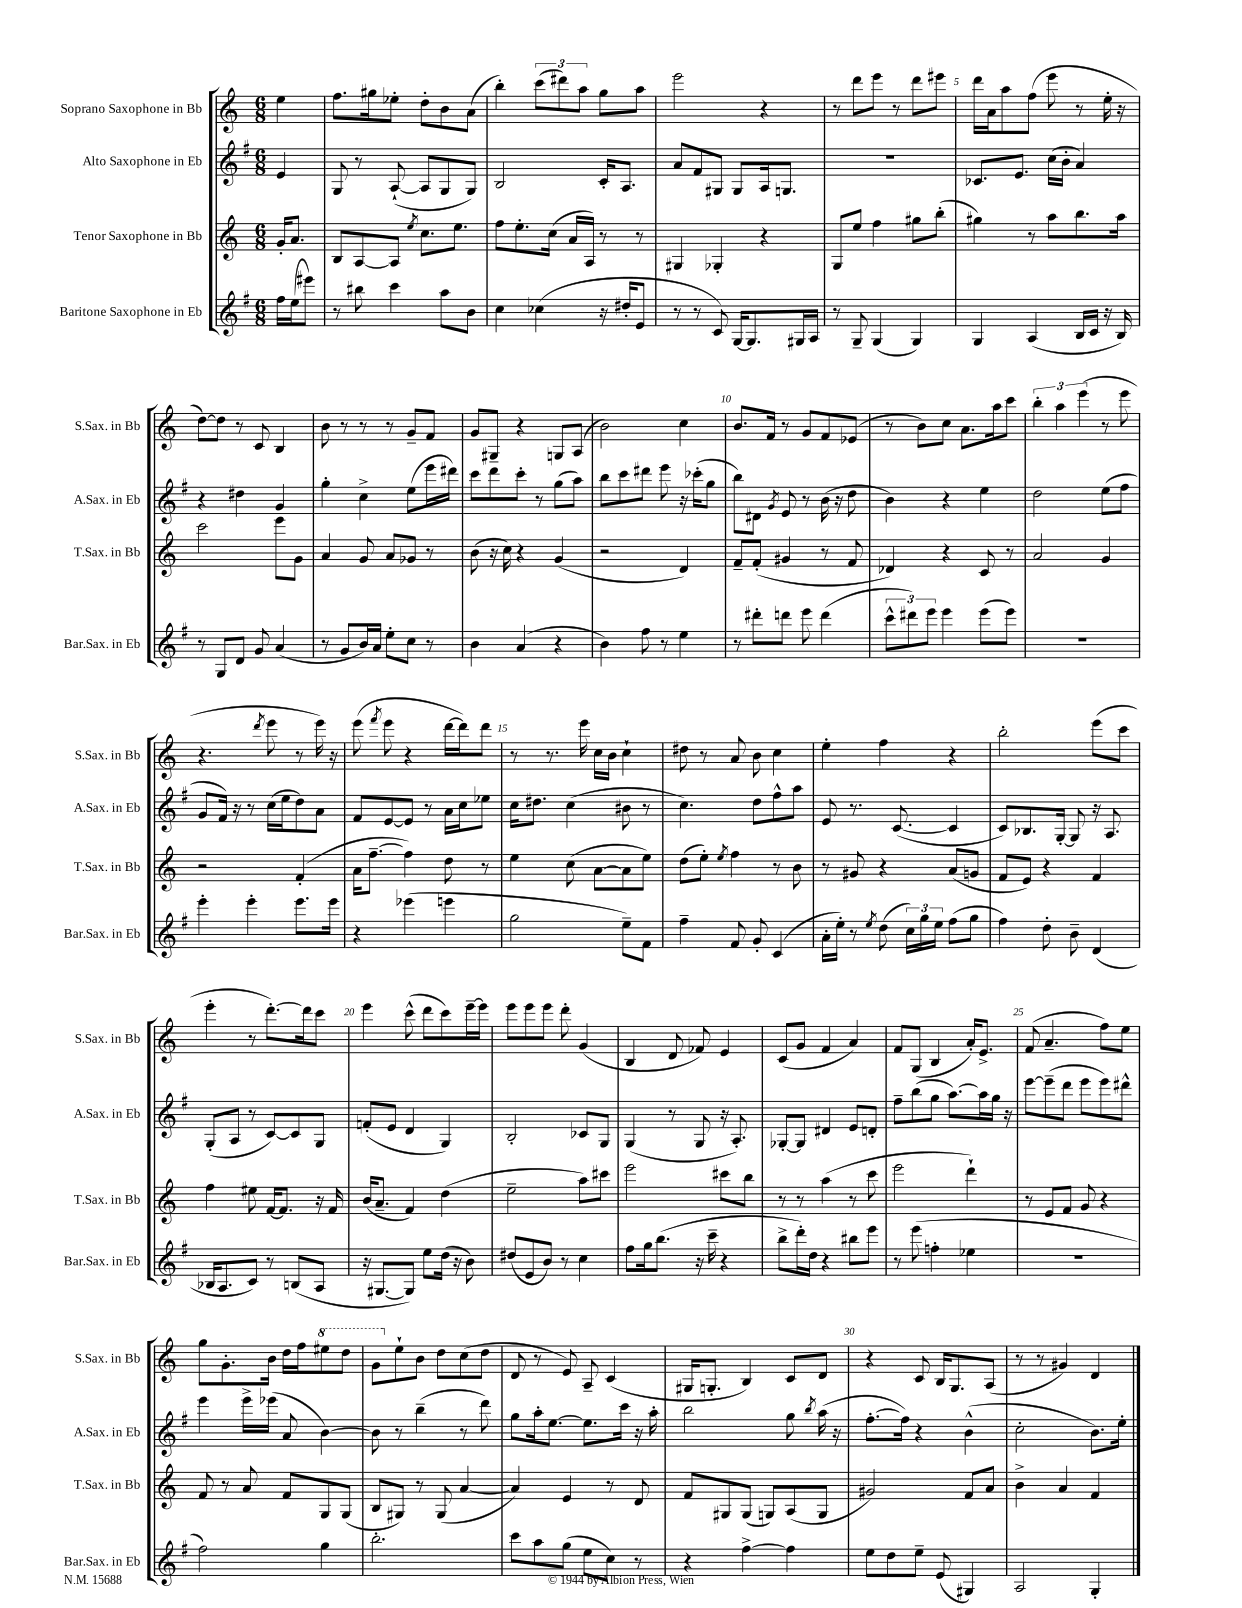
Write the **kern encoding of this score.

**kern	**kern	**kern	**kern
*staff4	*staff3	*staff2	*staff1
*clefG2	*clefG2	*clefG2	*clefG2
*k[f#]	*k[]	*k[f#]	*k[]
*M6/8	*M6/8	*M6/8	*M6/8
16ff#\LL	16g'/LK	4e/	4ee\
(16ee\J	8.a/J	.	.
8eee#\J)	.	.	.
=	=	=	=
8r	8B/L	8G/	8.ff\L
8bb#\	[8A/	8r	.
.	.	.	16gg#\k
4ccc\	8A/]J	([8A`/	8ee-'\J
.	8qee/	.	.
.	8.cc\L	8A/]L	8dd'\L
8aa\L	.	8G/	8b\
.	8.ee\J	.	.
8b\J	.	8G/J)	(8a\J
=	=	=	=
4cc\	8ff\L	2B/	4bb'\)
.	8.ee'\	.	.
(4cc-\	.	.	(12ccc\L
.	(16cc\Jk	.	.
.	.	.	12ddd#\)
.	16a/LL	.	.
.	.	.	12aa\J
.	16A/JJ)	.	.
16r	8r	16c'/LK	8gg\L
16dd#'/LK	.	8.A/J	.
8e/J	8r	.	8aa\J
=	=	=	=
8r	4G#/	8a/L	2eee\
8r	.	8f#/	.
8c/)	4G-'/	8G#/J	.
[16G/LK	.	8G#/L	.
8.G/]	.	.	.
.	4r	16A/k	4r
.	.	8.G/J	.
16G#/L	.	.	.
16A/JJ	.	.	.
=	=	=	=
8r	8G/L	2.r	8r
8G~/	8ee/J	.	8ddd\L
(4G/	4ff\	.	8eee\J
.	.	.	8r
4G/)	8gg#\L	.	8ddd\L
.	(8bb'\J	.	8eee#\J
=	=	=	=
4G/	4gg#\)	8.c-/L	16ddd\LL
.	.	.	16a\J
.	.	.	8aa\
.	.	8.e/J	.
(4A/	8r	.	(8ff\J
.	8aa\L	(16cc\LL	8eee\
.	.	16b'\JJ	.
16B/LL	8.bb\	4a/)	8r
16c/JJ	.	.	.
16r	.	.	16ee'\
16B/)	16aa\Jk	.	16r
=	=	=	=
8r	2ccc\	4r	[8dd\L)
8G/L	.	.	8dd\]J
8d/J	.	4dd#\	8r
8g/	.	.	8c/
(4a/	8eee\L	4g/	4B/
.	8g\J	.	.
=	=	=	=
8r	4a/	4gg'\	8b\
8g/L	.	.	8r
16b/L)	8g/	4cc^\	8r
16a/JJ	.	.	.
8ee'\L	8a/L	.	8r
8cc\J	8g-/J	(8ee\L	8g~/L
8r	8r	16eee\L	8f/J
.	.	16ddd#\JJ)	.
=	=	=	=
4b\	(8b\	8ccc\L	8g/L
.	16r	8ddd\	8G#~/J
.	16cc\)	.	.
(4a/	4r	8ccc'\J	4r
.	.	8r	.
4r	(4g/	(8gg\L	8G/L
.	.	8aa\J)	(8A/J
=	=	=	=
4b\)	2r	8bb\L	2b\)
.	.	8ccc\	.
8ff#\	.	8ddd#\J	.
8r	.	8eee\	.
4ee\	4d/)	16r	4cc\
.	.	(16ccc-'\LK	.
.	.	8gg\J	.
=	=	=	=
8r	8f~/L	8bb\L)	8.b/L
8ddd#'\L	(8f'/J	8d#\J	.
.	.	.	16f/Jk
.	.	8qg/	.
8ddd\J	4g#/	8e/	8r
8eee\	.	8r	8g/L
(4ddd\	8r	(16b\	8f/
.	.	16r	.
.	8f/	8dd\	(8e-/J
=	=	=	=
12ccc^^\L	4d-/)	4b\)	8r
12ddd#\)	.	.	.
.	.	.	8b\L)
12eee\J	.	.	.
4eee\	4r	4r	8cc\J
.	.	.	8.a\L
(8eee\L	8c/	4ee\	.
.	.	.	16aa\k
8eee\J)	8r	.	8ccc\J
=	=	=	=
2.r	2a/	2dd\	6bb'\
.	.	.	6aa\
.	.	.	(6eee\
.	4g/	(8ee\L	8r
.	.	8ff#\J	8eee\
=	=	=	=
4eee'\	2r	8g/L	4.r
.	.	16f#/Jk)	.
.	.	16r	.
4eee'\	.	8r	.
.	.	.	8qddd/
.	.	(16cc\LL	8eee\
.	.	16ee\J	.
8.eee\L	(4f'/	8dd\)	8r
.	.	8a\J	16eee\)
16eee\Jk	.	.	16r
=	=	=	=
4r	16a\LK	8f#/L	(8eee\
.	[8.ff~\J	.	.
.	.	.	8qfff/
.	.	[8e/	8eee\
(4eee-\	4ff\])	8e/]J	4r
.	.	8r	.
4eee\	8dd\	16a\LL	[16ddd\LL
.	.	16cc\J	16ddd\]J)
.	8r	8ee-\J	8ddd\J
=	=	=	=
2gg\	4ee\	16cc\LK	8r
.	.	8.dd#\J	.
.	.	.	8.r
.	(8cc\	(4cc\	.
.	.	.	16eee\
.	[8a\L	.	16cc\LL
.	.	.	16b\JJ
8ee~\L)	8a\]	8b#\	4cc`\
8f#\J	8ee\J)	8r	.
=	=	=	=
4ff#~\	(8dd\L	4.cc\)	8dd#\
.	8ee'\J)	.	8r
.	8qee/	.	.
8f#/	4ff\	.	8a/
8g'/	.	8dd\L	8b\
(4c/	8r	8ff#^^\	4cc\
.	8b\	8aa\J	.
=	=	=	=
16a'\LL	8r	8e/	4ee'\
16ee'\JJ)	.	.	.
8r	8g#/	8.r	.
8qee/	.	.	.
(8dd\	4r	.	4ff\
.	.	([8.c/	.
24cc\LL)	.	.	.
24gg\	.	.	.
24ee\JJ	.	.	.
(8ff#\L	(8a/L	4c/]	4r
8gg\J	8g/J	.	.
=	=	=	=
4ff#\)	8f/L	8c/L)	2bb'\
.	8e/J)	8.B-/	.
8dd'\	4r	.	.
.	.	[16G'/Jk	.
8b~\	.	8G/]	.
(4d/	4f/	16r	(8eee\L
.	.	8.A/	.
.	.	.	8ccc\J
=	=	=	=
16B-/LK	4ff\	(8G'/L	4eee'\
8.A/	.	.	.
.	.	8A/J	.
8c/J)	8ee#\	8r	8r
8r	[16f/LK	[8c/L)	[8.ddd'\L)
.	8.f/]J	.	.
(8B/L	.	8c/]	.
.	.	.	16ddd\]k
8A/J	16r	8G/J	8ccc\J
.	16f/	.	.
=	=	=	=
16r	(16b/LK	(8f'/L	4eee\
[8.G#/L	8.a~/J	.	.
.	.	8e/J	.
8G#/]J)	4f/)	4d/	(8ccc^^\
8ee\L	.	.	8ddd\L
(16dd\Jk	(4dd\	4G/)	8ccc\)
16r	.	.	.
8b\)	.	.	[16eee~\L
.	.	.	16eee\]JJ
=	=	=	=
(8dd#/L	2ee~\	2B'/	8eee\L
8e/	.	.	8eee\
8b/J)	.	.	8eee\J
8r	.	.	8ddd'\
4cc\	8aa\L)	8c-/L	(4g/
.	8ccc#\J	8G/J	.
=	=	=	=
8ff#\L	2eee\	(4G/	4B/
16gg\k	.	.	.
(8.bb\J	.	.	.
.	.	8r	8d/
16r	.	8G/	8f-/)
16ccc~\	.	.	.
4r	8ccc#\L	16r	4e/
.	.	8.A'/)	.
.	8bb\J	.	.
=	=	=	=
8bb^\L	8r	[8G-'/L	(8c/L
16ddd'\L)	8r	8G-/]J	8g/J
16dd\JJ	.	.	.
4r	(4aa\	4d#/	4f/
8bb#\L	8r	8e/L	4a/)
8eee\J	8ccc\	8d'/J	.
=	=	=	=
8r	2eee\	8ff#~\L	8f/L
(8eee\	.	(8bb\	(8G/J
4ff'\	.	8gg\J	4B/
.	.	[8.aa\L)	.
4ee-\	4ddd`\)	.	16a'/LK)
.	.	16aa\]L	8.e^/J
.	.	16gg\JJ	.
.	.	16r	.
=	=	=	=
2.r	8r	[8eee\L	(8f/
.	8e/L	(8eee~\]	4.a~/
.	8f/J	8ddd\J	.
.	8g/	8eee\L	.
.	4r	8eee\)	8ff\L)
.	.	8ddd#^^\J	8ee\J
=	=	=	=
2ff#\)	8f/	4eee\	8gg\L
.	8r	.	8.g'\
.	8a/	16eee^\LL	.
.	.	(16eee-\JJ	16b\Jk
.	8f/L	8a/	16dd\LL
.	.	.	16ff\J
4gg\	8G/	[4b\)	8eee#\
.	(8G/J	.	8ddd\J
=	=	=	=
2.bb'\	8B/L	8b\]	8gg\L
.	8G#/J)	8r	8ee`\
.	8r	(4bb~\	8b\J
.	(8G#/	.	8dd\L
.	[4a/	8r	(8cc\
.	.	8ddd\)	8dd\J
=	=	=	=
8ccc\L	4a/])	8gg\L	8d/
8aa\	.	16aa'\k	8r
.	.	[8.ee\J	.
(8gg\J	4e/	.	8e/)
8ee\L	.	8.ee\]L	8A~/
8cc\J)	8r	.	(4c/
.	.	16ccc\Jk	.
8r	8d/	16r	.
.	.	16aa'\	.
=	=	=	=
4r	8f/L	2bb\	16G#/LK
.	.	.	8.G'/J
.	8G#/	.	.
[4ff#^\	(8G#/J	.	4B/)
.	8G/L)	.	.
4ff#\]	(8A/	8gg\	8c/L
.	.	8qbb/	.
.	8G/J	(16aa\	8d/J
.	.	16r	.
=	=	=	=
8ee\L	2g#/)	[8.ff#'\L	4r
8dd\	.	.	.
.	.	16ff#\]Jk)	.
8ee~\J	.	4r	8c/
(8e/	.	.	16B/LK
.	.	.	8.G/
4G#/)	8f/L	(4b^^\	.
.	8a/J	.	(8A/J
=	=	=	=
2A/	4b^\	2cc'\	8r
.	.	.	8r
.	4a/	.	4g#/)
4G'/	4f/	8.b\L)	4d/
.	.	16ee'\Jk	.
==	==	==	==
*-	*-	*-	*-
